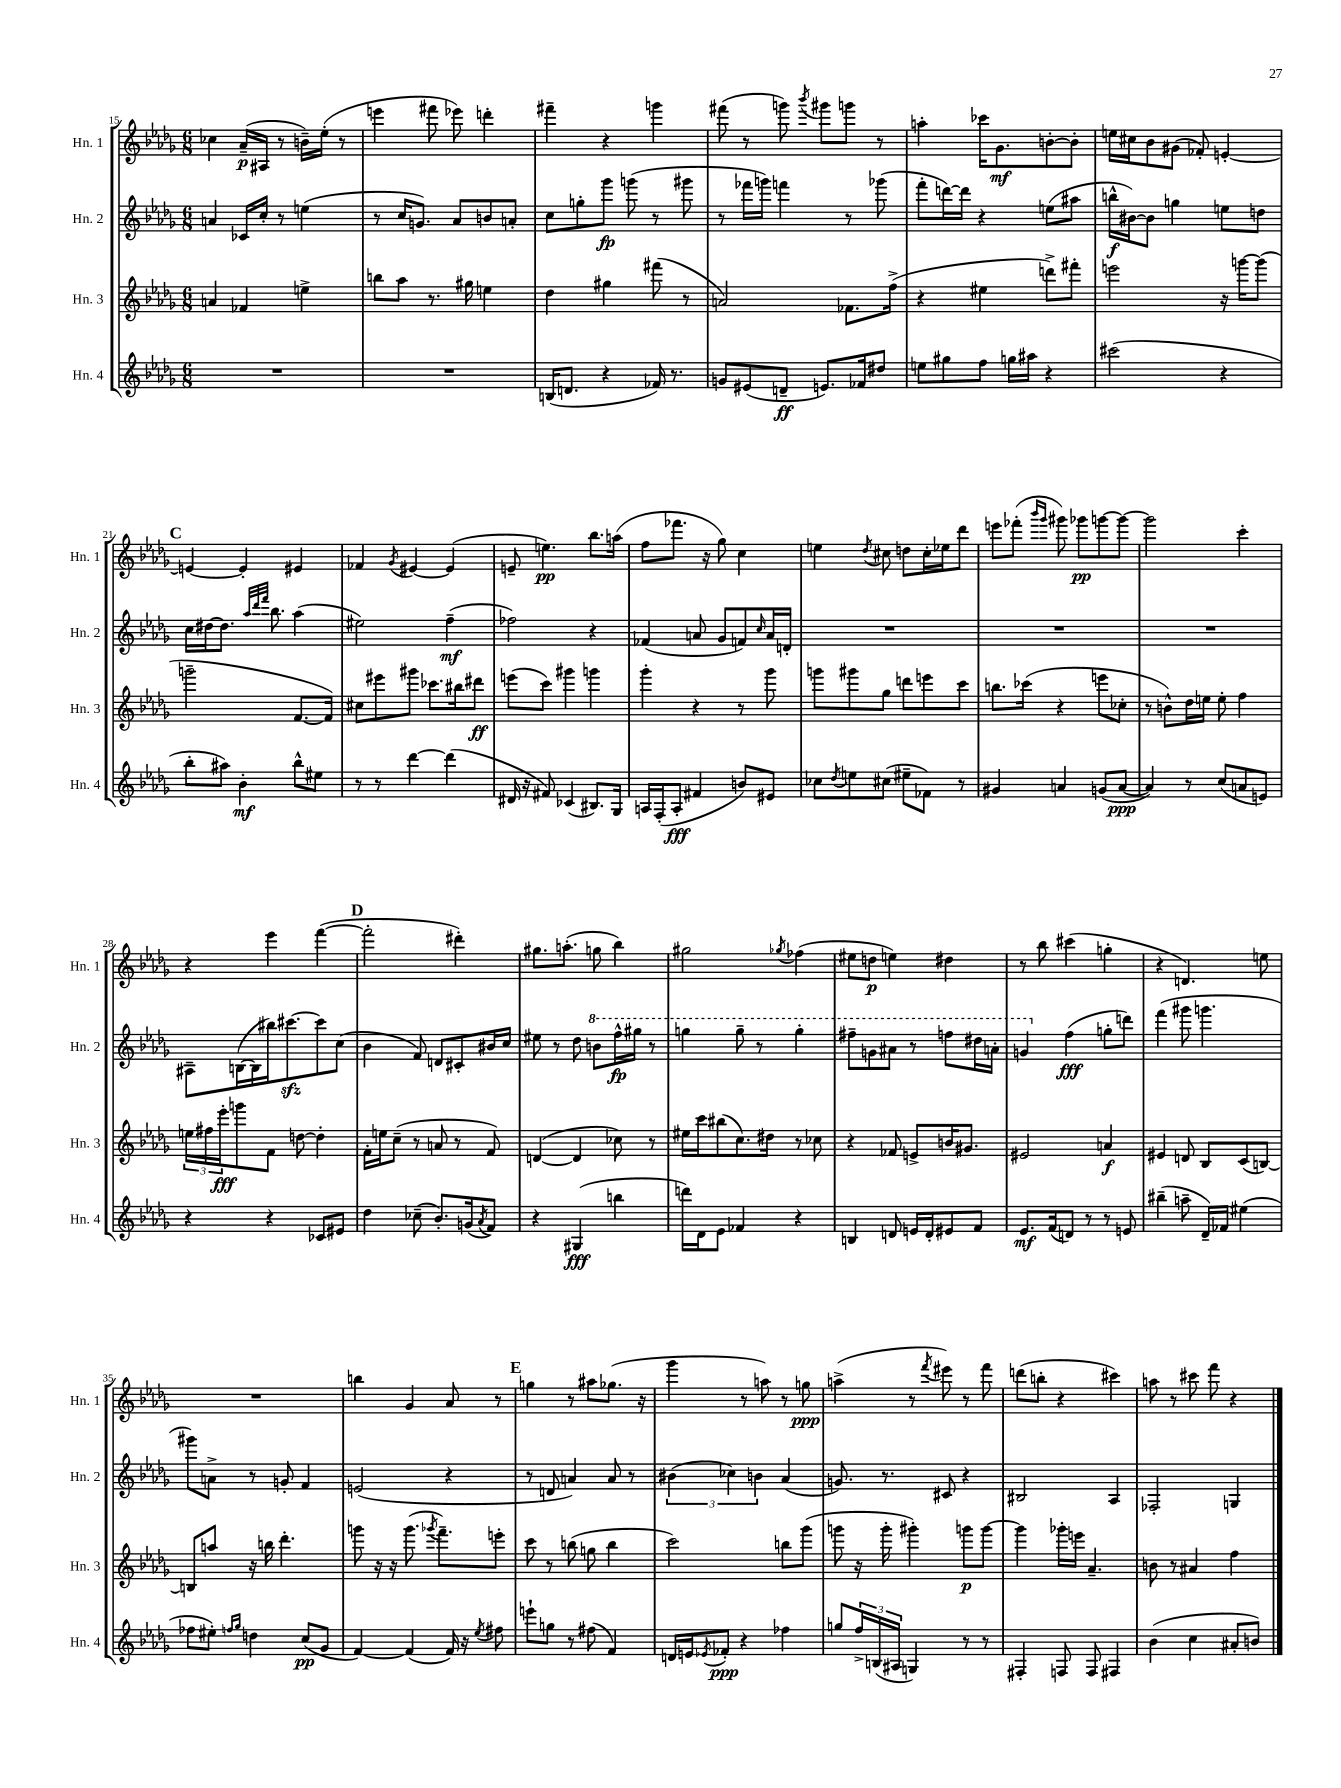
<<
\new StaffGroup <<
\new Staff = "s0" \with { instrumentName = "Hn. 1" shortInstrumentName = "Hn. 1" } {
    \clef treble \key des \major \numericTimeSignature \time 6/8
    ces''4 aes'16--\p( ais16 r8 b'16--) ees''16-.( r8 |
    e'''4 fis'''8 ees'''8) d'''4-. |
    fis'''4-- r4 g'''4 |
    fis'''8( r8 g'''8) \acciaccatura { bes'''8 } gis'''8 g'''8 r8 |
    a''4-. ces'''16 ges'8.\mf b'8~-. b'8-. |
    e''16 cis''16 bes'8 gis'8( fes'8-.) e'4~-. |
    \mark \markup { \bold "C" } e'4~ e'4-. eis'4 |
    fes'4 \acciaccatura { ges'8 } eis'4~ eis'4( |
    e'8-- e''4.\pp) bes''8. a''16( |
    f''8 fes'''8. r16 ges''8) c''4 |
    e''4 \acciaccatura { des''8 } cis''8 d''8 cis''16-. ees''16 des'''8 |
    e'''8 fes'''8-.( \grace { bes'''16 ges'''16 } gis'''8) ges'''8\pp g'''8~ g'''8~ |
    g'''2 c'''4-. |
    r4 ees'''4 f'''4~( |
    \mark \markup { \bold "D" } f'''2-. dis'''4-.) |
    gis''8. a''8.-.( g''8 bes''4) |
    gis''2 \acciaccatura { ges''8 } fes''4( |
    eis''8 d''8\p e''4) dis''4 |
    r8 bes''8 cis'''4( g''4-. |
    r4 d'4.) e''8 |
    R2. |
    b''4 ges'4 aes'8 r8 |
    \mark \markup { \bold "E" } g''4 r8 ais''8 ges''8.( r16 |
    ges'''4 r8 a''8) r8 g''8\ppp |
    a''4->( r8 \acciaccatura { f'''8 } eis'''8) r8 f'''8 |
    d'''8( b''8-. r4 cis'''4) |
    a''8 r8 cis'''8 f'''8 r4 \bar "|." |
}
\new Staff = "s1" \with { instrumentName = "Hn. 2" shortInstrumentName = "Hn. 2" } {
    \clef treble \key des \major \numericTimeSignature \time 6/8
    a'4 ces'16 c''16-. r8 e''4( |
    r8 c''16 g'8.) aes'8 b'8 a'8-. |
    c''8 g''8-. ges'''8\fp g'''8( r8 gis'''8 |
    r8 fes'''16 g'''16) f'''4 r8 ges'''8( |
    f'''8-. d'''16~) d'''16 r4 e''8( ais''8 |
    b''16-^\f bis'16~) bis'8 g''4 e''8 d''8 |
    \mark \markup { \bold "C" } c''16 dis''16~ dis''8. \grace { aes''32 des'''32 f'''32 } bes''8. aes''4( |
    eis''2) f''4--\mf( |
    fes''2) r4 |
    fes'4( a'8 ges'8 f'8) \grace { c''16 } a'16 d'16-. |
    R2. |
    R2. |
    R2. |
    ais8-- b16~( b16 bis''16) cis'''8.~\sfz cis'''8 c''8( |
    \mark \markup { \bold "D" } bes'4 f'8) d'8 cis'8-. bis'16 c''16 |
    eis''8 r8 des''8 \ottava #1 b''8 f'''16-^\fp gis'''16 r8 |
    g'''4 g'''8-- r8 g'''4-. |
    fis'''8-- g''8 ais''8 r8 f'''8 dis'''16 a''16-. |
    g''4 \ottava #0 f''4\fff( g''!8-. d'''8) |
    f'''4( gis'''8 g'''4. |
    gis'''8) a'8-> r8 g'8-. f'4 |
    e'2( r4 |
    \mark \markup { \bold "E" } r8 d'8 a'4) a'8 r8 |
    \tuplet 3/2 { bis'4( ces''4) b'4 } aes'4( |
    g'8.) r8. cis'8 r4 |
    bis2 aes4 |
    fes2-. g4 \bar "|." |
}
\new Staff = "s2" \with { instrumentName = "Hn. 3" shortInstrumentName = "Hn. 3" } {
    \clef treble \key des \major \numericTimeSignature \time 6/8
    a'4 fes'4 e''4-> |
    b''8 aes''8 r8. gis''16 e''4 |
    des''4 gis''4 fis'''8( r8 |
    a'2) fes'8. f''16->( |
    r4 eis''4 d'''8->) fis'''8-. |
    e'''2 r16 g'''16~ g'''8( |
    \mark \markup { \bold "C" } g'''2-- f'8.~ f'16) |
    cis''8 eis'''8 gis'''8 ces'''8. bis''16 dis'''8\ff |
    e'''8( c'''8) gis'''4 g'''4 |
    ges'''4-. r4 r8 ges'''8 |
    g'''8 gis'''8 ges''8 d'''8 e'''8 c'''8 |
    b''8. ces'''16( r4 e'''8 ces''8-. |
    r8 b'8-^) des''16 e''16 e''8-. f''4 |
    \tuplet 3/2 { e''16 fis''16 ees'''16-.\fff } g'''8 f'8 d''8~ d''4-. |
    \mark \markup { \bold "D" } f'16-. e''16 c''8--( r8 a'8 r8 f'8) |
    d'4~( d'4 ces''8) r8 |
    eis''16 c'''16 bis''8( c''8.) dis''16 r8 ces''8 |
    r4 fes'8 e'8-> b'16 gis'8. |
    eis'2 a'4\f |
    eis'4 d'8 bes8 c'8( b8~) |
    b8 a''8 r16 b''16 des'''4.-. |
    g'''8 r16 r16 g'''8.( \acciaccatura { ges'''8 } f'''8.--) e'''8-. |
    \mark \markup { \bold "E" } c'''8 r8 b''8( g''8 b''4 |
    c'''2) b''8 ges'''8( |
    g'''8 r16 g'''16-. gis'''4-.) g'''8\p g'''8~ |
    g'''4 ges'''16-. e'''16 aes'4.-- |
    b'8 r8 ais'4 f''4 \bar "|." |
}
\new Staff = "s3" \with { instrumentName = "Hn. 4" shortInstrumentName = "Hn. 4" } {
    \clef treble \key des \major \numericTimeSignature \time 6/8
    R2. |
    R2. |
    b16( d'8. r4 fes'16) r8. |
    g'8 eis'8( d'8--\ff e'8.) fes'16 dis''8 |
    e''8 gis''8 f''8 g''16 ais''16 r4 |
    cis'''2( r4 |
    \mark \markup { \bold "C" } bes''8-. ais''8) bes'4-.\mf bes''8-^ eis''8 |
    r8 r8 des'''4~ des'''4( |
    dis'16 r16 fis'8) ces'4( bis8.) ges16 |
    a16 f16-.( a8-.\fff fis'4 b'8) eis'8 |
    ces''8 \acciaccatura { des''8 } e''8 cis''8( eis''8-- fes'8) r8 |
    gis'4 a'4 g'8( a'8~\ppp |
    a'4) r8 c''8( a'8 e'8) |
    r4 r4 ces'8 eis'8 |
    \mark \markup { \bold "D" } des''4 ces''8--( bes'8.-.) g'16( \acciaccatura { aes'8 } f'8) |
    r4 gis4\fff( b''4 |
    d'''16) des'16 ees'8 fes'4 r4 |
    b4 d'8 e'16 d'16-. eis'8 f'8 |
    ees'8.\mf f'16( d'8) r8 r8 e'8 |
    bis''4--( a''8-- des'16--) fes'16 eis''4( |
    fes''8 eis''8-.) \grace { f''16 ges''16 } d''4 c''8\pp( ges'8 |
    f'4~) f'4( f'16) r16 \acciaccatura { ees''8 } fis''8 |
    \mark \markup { \bold "E" } e'''8-! g''8 r8 fis''8( f'4) |
    d'16 e'16 \acciaccatura { ees'8 } fes'8-.\ppp r4 fes''4 |
    g''8 \tuplet 3/2 { f''16-> b16( ais16 } g4) r8 r8 |
    fis4-. f8 f8 fis4 |
    bes'4( c''4 ais'8-. b'8) \bar "|." |
}
>>
>>
\layout { \context { \Score currentBarNumber = #15 } }
